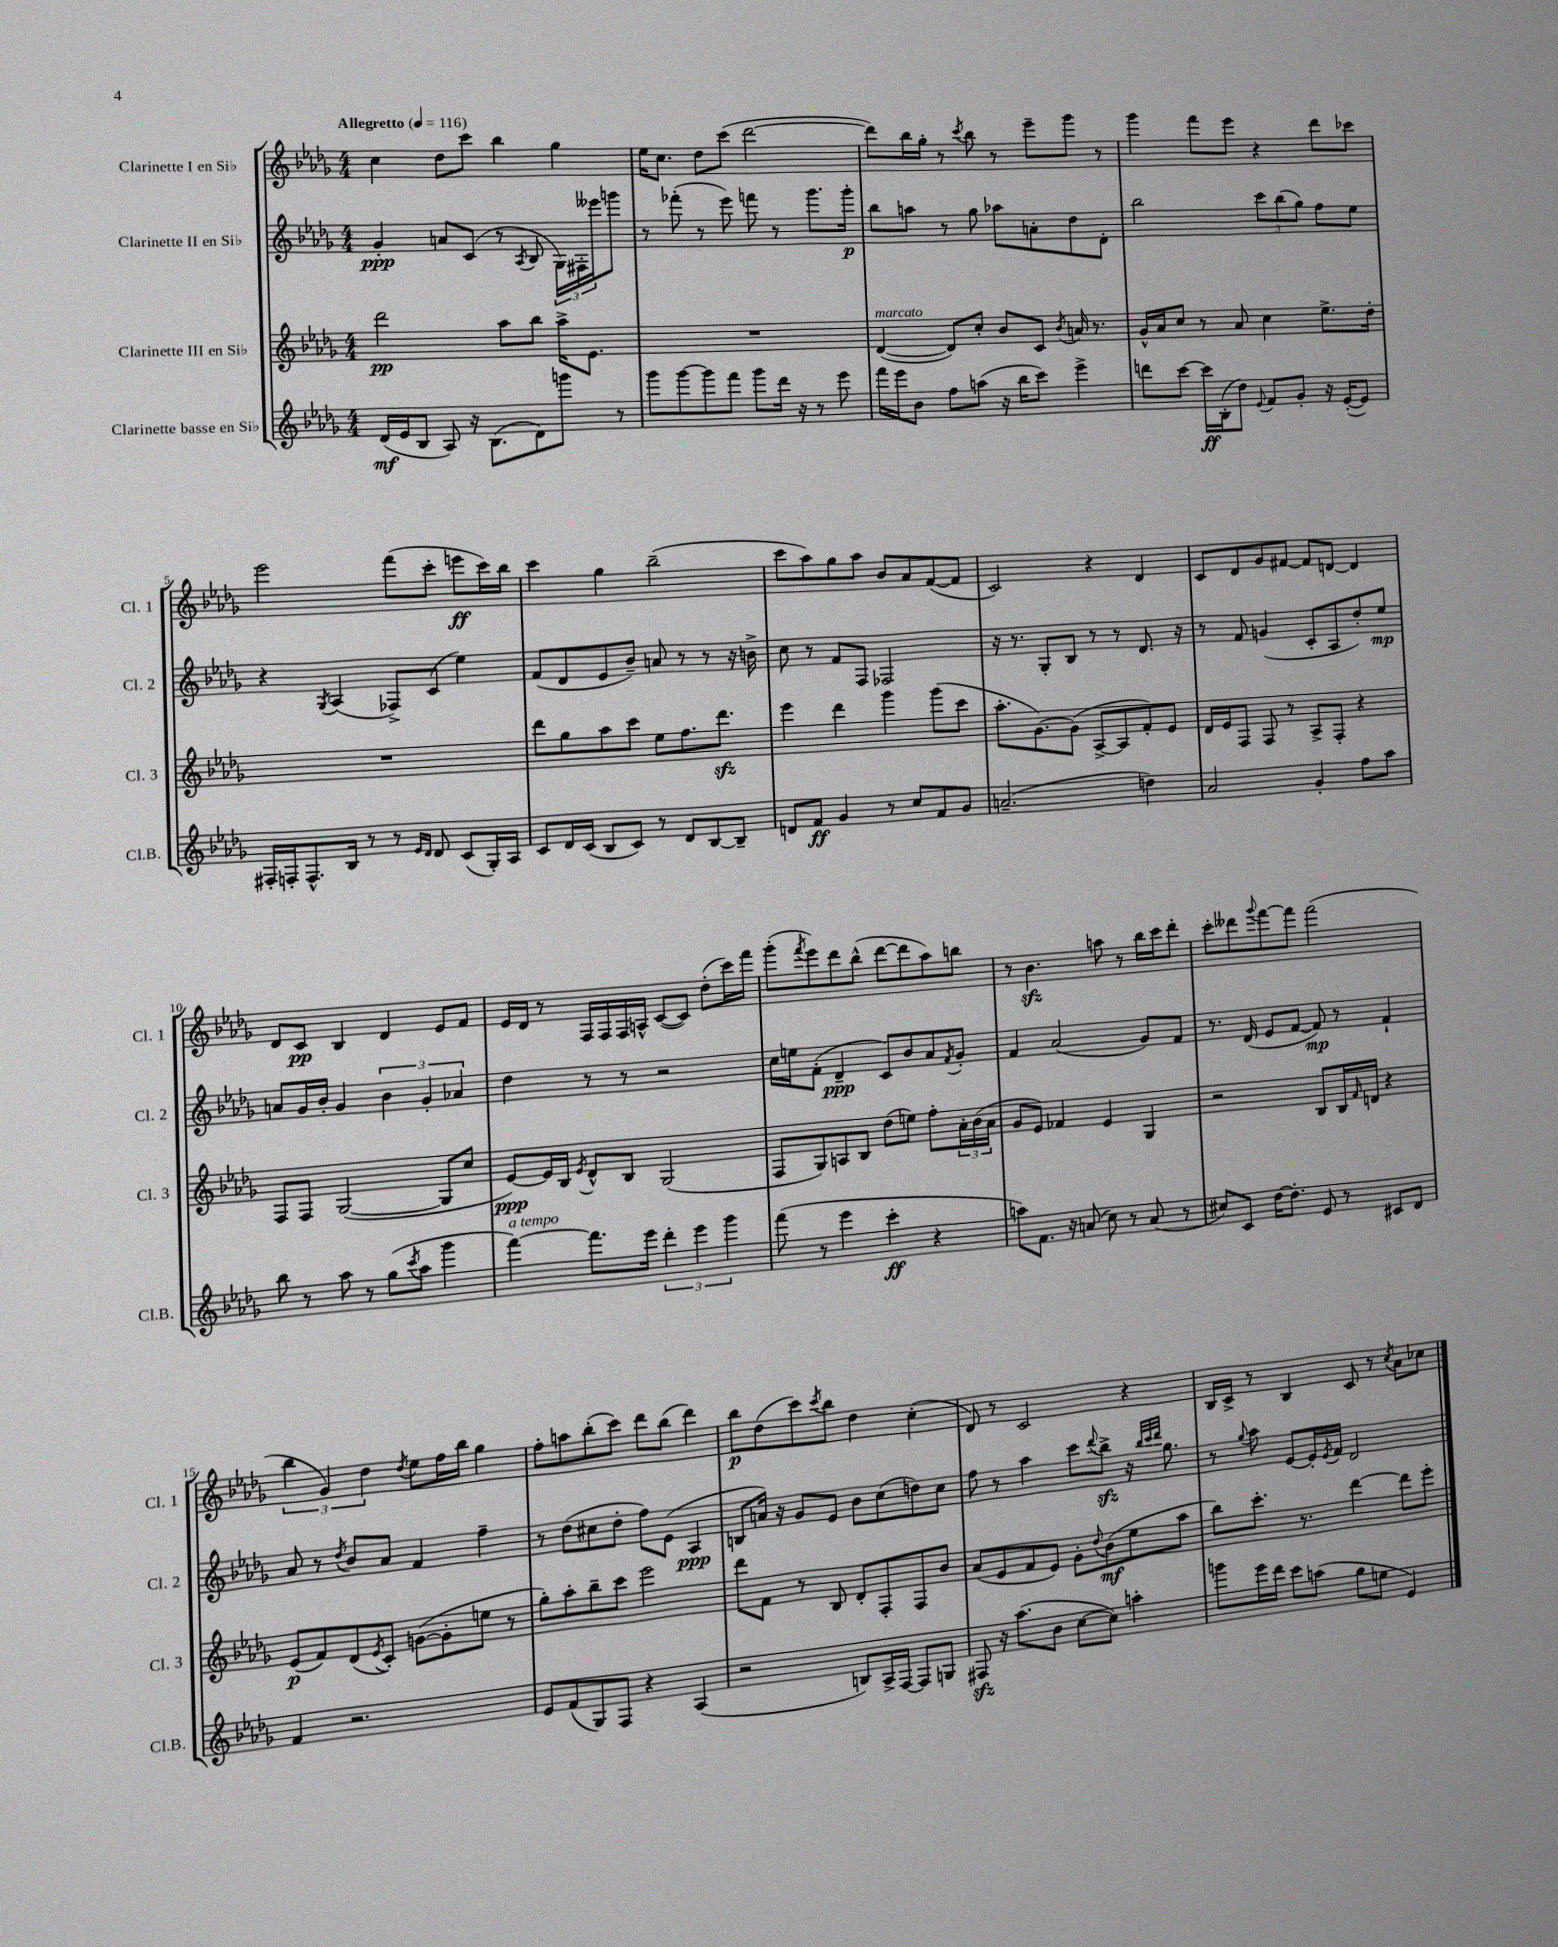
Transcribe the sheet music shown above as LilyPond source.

<<
\new StaffGroup <<
\new Staff = "s0" \with { instrumentName = "Clarinette I en Sib" shortInstrumentName = "Cl. 1" } {
    \clef treble \key des \major \numericTimeSignature \time 4/4 \tempo "Allegretto" 4 = 116
    c''4 des''8 c'''8 bes''4 ges''4 |
    ees''16 c''8. des''8 c'''8( des'''2~ |
    des'''8) bes''16 ges''16-. r8 \acciaccatura { c'''8 } bes''8 r8 ees'''8-- ges'''8 r8 |
    ges'''4 f'''8 ees'''8 r4 des'''8 ces'''8 |
    ees'''2 f'''8( c'''8-. e'''8\ff c'''16) bes''16 |
    c'''4 ges''4 bes''2--( |
    c'''8 aes''8) ges''8 aes''8 bes'8 aes'8 f'8~( f'8 |
    c'2) r4 des'4 |
    c'8 des'8 ges'8 fis'8~ fis'8 d'8~ d'4 |
    des'8 c'8\pp bes4 des'4 ees'8 f'8 |
    ees'16 des'16 r8 f16 f16 f16 a16-^ c'8~( c'8) des''8-.( c'''16) f'''16 |
    ges'''8-.( \acciaccatura { f'''8 } ees'''8) des'''8 bes''8-^( des'''8~ des'''8 aes''8) b''8 |
    r8 bes'4.\sfz a''8 r8 bes''16 c'''16 des'''8-. |
    c'''8-. deses'''8 \appoggiatura { ges'''8 } f'''8~ f'''8 f'''2( |
    \tuplet 3/2 { bes''4 ges'4) des''4 } \acciaccatura { des''8 } ees''8 f''16 bes''16 ges''4 |
    f''8-. a''8 bes''8-.( c'''8) des'''8 bes''8( des'''4) |
    bes''8\p des''8( c'''8) \acciaccatura { c'''8 } bes''8 des''4 c''4-.( |
    des'8) r8 c'2 r4 |
    bes16 c'16-> r8 bes4 c'8 r8 \acciaccatura { c''8 } aes'8 ces''8 \bar "|." |
}
\new Staff = "s1" \with { instrumentName = "Clarinette II en Sib" shortInstrumentName = "Cl. 2" } {
    \clef treble \key des \major \numericTimeSignature \time 4/4
    ges'4-.\ppp a'8 c'8( r8 \acciaccatura { aes8 } bes8 \tuplet 3/2 { ges16) fis16-. eeses'''16 } g'''8 |
    r8 fes'''8-.( r8 ees'''8) f'''8 r8 ges'''8. ges'''16-.\p |
    bes''8 a''8 r8 ges''8 aes''8 a'8-. des''8 des'8-. |
    bes''2 \tuplet 3/2 { c'''8 bes''8( ges''8) } f''8 ees''8 |
    r4 \acciaccatura { ges8 } aes4( fes8->) c'8( ees''4) |
    f'8( des'8 ees'8 bes'8--) a'8 r8 r8 r16 b'16-> |
    c''8 r8 f'8 f8 fes2 |
    r16 r8. ges8-. bes8 r8 r8 des'8. r16 |
    r8 f'8 g'4( c'8-. aes8 des''8-.) ees''8\mp |
    a'8 ges'16 bes'16-. ges'4 \tuplet 3/2 { bes'4 ges'4-. aes'4 } |
    des''4 r8 r8 r2 |
    c''16 e''16 f'8-.( des'4--\ppp c'8) bes'8 aes'8 \acciaccatura { f'8 } ges'8-. |
    f'4 aes'2( ges'8) f'8 |
    r8. des'16( ees'8 f'8~ f'8\mp) r8 f'4-! |
    aes'8 r8 \acciaccatura { des''8 } bes'8 aes'8 f'4 f''4-- |
    r8 des''8( cis''8 des''8-. f''8) ees'8( aes4\ppp |
    b8 a'16) r16 ges'8 ees'8 bes'8 c''8( d''8) c''8 |
    f''8 r8 aes''4 c'''8 \appoggiatura { des'''8 } bes''8->\sfz r16 \grace { bes''32 c'''32 des'''32 } ges''8. |
    r8 \appoggiatura { ges''8 } aes''8 ees'8~ ees'16-. \acciaccatura { ees'8 } f'16 des'2 \bar "|." |
}
\new Staff = "s2" \with { instrumentName = "Clarinette III en Sib" shortInstrumentName = "Cl. 3" } {
    \clef treble \key des \major \numericTimeSignature \time 4/4
    des'''2\pp aes''8 bes''8 aes''16-> ees'8. |
    R1 |
    des'4~^\markup { \italic "marcato" }( des'8) c''8-. bes'8 c'8 \acciaccatura { bes'8 } a'16 r8. |
    ges'16-^ aes'16 c''8 r8 aes'8 c''4 ees''8.-> des''16-. |
    R1 |
    des'''8 ges''8 aes''8 c'''8 ees''8 f''8. des'''8.\sfz |
    ees'''4 des'''4 ges'''4 ges'''8( c'''8 |
    aes''8.-. ges'8.~) ges'8( aes8~-> aes8 f'8-.) ees'8 |
    des'16 ees'16 f8 f8 r8 aes8-> f8-. r4 |
    f8 f8 ges2~( ges8 c''8 |
    ees'8~\ppp) ees'16 bes16 \acciaccatura { ees'8 } des'8-^ bes8 ges2( |
    f8 ges8) a8 bes8 des''8( e''8) f''8-. \tuplet 3/2 { aes'16-. bes'16( aes'16 } |
    ges'8 ees'8) fes'4 ees'4 ges4 |
    r2 bes8 bes16 \grace { f'16 } d'16 r4 |
    ees'8\p( f'8) des'8( \acciaccatura { ees'8 } c'8-.) g'8~( g'8-. e''8 r8 |
    ges''8-.) aes''8-. bes''8-- c'''8 ees'''2 |
    des'''8 f'8 r8 bes8 des'8-. f8-. f8 bes'8 |
    aes'8( ees'8 f'8 ees'8) ges'8-. \appoggiatura { des''8 } bes'8\mf( ees''8 aes''8 |
    bes''8) c'''8.-. r8. des'''4~ des'''8 ees'''8-. \bar "|." |
}
\new Staff = "s3" \with { instrumentName = "Clarinette basse en Sib" shortInstrumentName = "Cl.B." } {
    \clef treble \key des \major \numericTimeSignature \time 4/4
    des'16\mf( ees'16 bes8 aes8) r16 bes8.( des'8) g'''8 r8 |
    ges'''8 ges'''8~ ges'''8 f'''8 ges'''8 des'''16 r16 r8 ees'''8 |
    f'''16 ees'''16 bes'8 f''8 a''8( r16 bes''16 c'''8) ees'''4-> |
    d'''8 c'''8~ c'''16\ff bes16-.( des''8) \appoggiatura { ees'8 } f'8 ges'8-. r16 ees'16~-.( ees'8) |
    fis16-. f16-. f8.-^ bes16 r8 r8 \grace { ees'16 des'16 } des'8 c'8( ges16-.) aes16 |
    c'8 des'16 c'16( bes8 c'8) r8 des'8 bes8~ bes8-- |
    d'8 f'8\ff ges'4 r8 c''8 f'8 ges'8 |
    a'2.--( d''4) |
    aes'2 ges'4-. f''8 aes''8 |
    bes''8 r8 aes''8 r8 ges''8( \acciaccatura { c'''8 } aes''8 ges'''4 |
    f'''4~^\markup { \italic "a tempo" }) f'''8. ees'''16 \tuplet 3/2 { des'''4-. ees'''4 ges'''4 } |
    f'''8( r8 ees'''4 c'''4-.\ff r4 |
    a''8) f'8. r16 a'8( c''8) r8 a'8( r8 |
    cis''8) c'8 des''16~ des''8.-. ees'8 r8 cis'8 des'8 |
    f'4 r2. |
    ees'8 f'8( ges8) f8 r4 aes4( |
    r2 b8) aes16-> f16~ f8 g8 |
    fis8\sfz r16 aes''8.( bes'8 c''8~ c''8) a''4-. |
    g'''8 ees'''16 des'''16 c'''8 a''8( ges''8 e''8 ees'4) \bar "|." |
}
>>
>>
